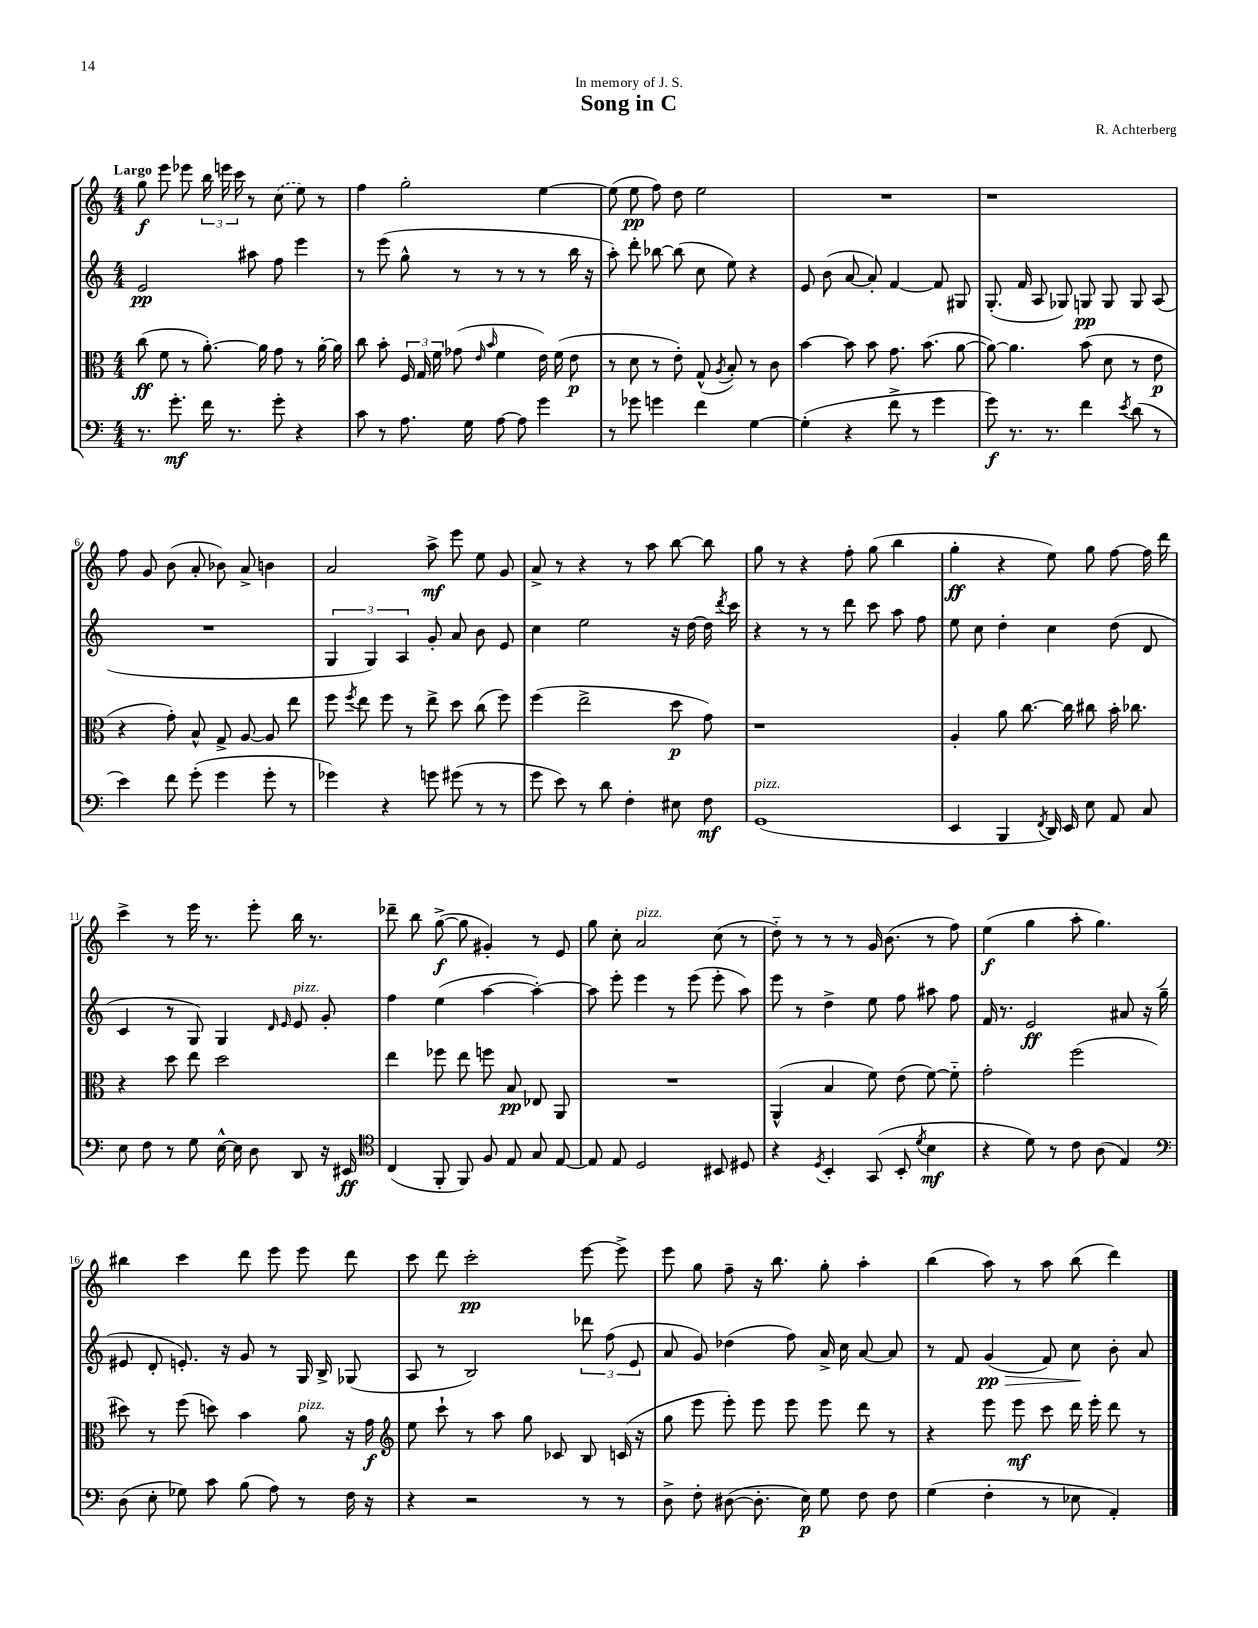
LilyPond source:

\header { title = "Song in C" composer = "R. Achterberg" dedication = "In memory of J. S." }
<<
\new StaffGroup <<
\new Staff = "s0" {
    \clef treble \key c \major \numericTimeSignature \time 4/4 \tempo "Largo"
    \autoBeamOff g''8\f e'''8 ees'''8 \tuplet 3/2 { b''16 e'''16 c'''16 } r8 \once \slurDashed c''8( e''8) r8 |
    f''4 g''2-. e''4~ |
    e''8( e''8\pp f''8) d''8 e''2 |
    R1 |
    r1 |
    f''8 g'8 b'8( a'8-. bes'8) a'8-> b'4 |
    a'2 a''8->\mf e'''8 e''8 g'8 |
    a'8-> r8 r4 r8 a''8 b''8~ b''8 |
    g''8 r8 r4 f''8-. g''8( b''4 |
    g''4-.\ff r4 e''8) g''8 f''8~ f''16 d'''16 |
    c'''4-> r8 e'''16 r8. e'''8-. b''16 r8. |
    des'''8-- b''8 g''8~->\f( g''8 gis'4-.) r8 e'8 |
    g''8 c''8-. a'2^\markup { \italic "pizz." } c''8( r8 |
    d''8-_) r8 r8 r8 g'16 b'8.( r8 f''8) |
    e''4\f( g''4 a''8-. g''4.) |
    bis''4 c'''4 d'''8 e'''8 e'''8 d'''8 |
    c'''8 d'''8 c'''2-.\pp e'''8~ e'''8-> |
    e'''8 g''8 f''8-- r16 b''8. g''8-. a''4-. |
    b''4( a''8) r8 a''8 b''8( d'''4) \bar "|." |
}
\new Staff = "s1" {
    \clef treble \key c \major \numericTimeSignature \time 4/4
    \autoBeamOff e'2\pp ais''8 f''8 e'''4 |
    r8 e'''8( g''8-^ r8 r8 r8 r8 b''16 r16 |
    a''8-.) d'''8-. bes''8~ bes''8( c''8 e''8) r4 |
    e'8 b'8( a'8~ a'8-.) f'4~ f'8 gis8 |
    g8.-.( f'16 a8 ges8) g8\pp g8 g8 a8( |
    R1 |
    \tuplet 3/2 { g4 g4) a4 } g'8-. a'8 b'8 e'8 |
    c''4 e''2 r16 d''16~ d''16 \acciaccatura { d'''8 } c'''16 |
    r4 r8 r8 d'''8 c'''8 a''8 f''8 |
    e''8 c''8 d''4-. c''4 d''8( d'8 |
    c'4 r8 g8) g4 \grace { d'16 e'16 } e'8^\markup { \italic "pizz." } g'8-. |
    f''4 e''4( a''4~ a''4~-.) |
    a''8 e'''8-. e'''4 r8 e'''8( e'''8-. a''8) |
    e'''8 r8 d''4-> e''8 f''8 ais''8 f''8 |
    f'16 r8. e'2\ff ais'8 r16 g''16--( |
    eis'8 d'8-. e'8.-.) r16 g'8 r8 g16 b16-> ges8( |
    a8 r8 b2) \tuplet 3/2 { des'''8 f''8( e'8 } |
    a'8 g'8) des''4( f''8) a'16-> c''16 a'8~ a'8 |
    r8 f'8 g'4\pp\>( f'8) c''8\! b'8-. a'8 \bar "|." |
}
\new Staff = "s2" {
    \clef alto \key c \major \numericTimeSignature \time 4/4
    \autoBeamOff c''8\ff( f'8 r8 a'8.~-.) a'16 g'8 r8 a'16~-. a'16 |
    c''8 b'8-. \tuplet 3/2 { f16 g16 f'16 } ges'8( \grace { e'16 b'16 } f'4 e'16) f'16( e'8\p |
    r8 d'8 r8 e'8-.) g8-^( \acciaccatura { a8 } b8-.) r8 c'8 |
    b'4~ b'8 b'8 g'8. b'8.( a'8~ |
    a'8~) a'4. b'8( d'8 r8 e'8\p |
    r4 g'8-.) b8-^ g8-> a8~ a8 e''8 |
    f''8 \acciaccatura { f''8 } e''8 f''8 r8 e''8-> d''8 c''8( f''8) |
    f''4( e''2-> d''8\p g'8) |
    r1 |
    a4-. a'8 c''8.~ c''16 cis''8 b'16-. ces''8. |
    r4 d''8 e''8 d''2 |
    e''4 fes''8 e''8 f''8 b8\pp ees8 a,8 |
    R1 |
    a,4-^( b4 f'8) e'8( f'8~) f'8-_ |
    g'2-. f''2( |
    dis''8) r8 f''8( d''8) b'4 a'8^\markup { \italic "pizz." } r16 g'16\f |
    \clef treble e''8 c'''8-! r8 a''8 g''8 ces'8 b8 c'16( r16 |
    g''8 e'''8 e'''8-.) e'''8 e'''8 e'''8 d'''8 r8 |
    r4 e'''8 e'''8\mf c'''8 d'''16 e'''16-. d'''8 r8 \bar "|." |
}
\new Staff = "s3" {
    \clef bass \key c \major \numericTimeSignature \time 4/4
    \autoBeamOff r8. g'8.-.\mf f'16 r8. g'8-. r4 |
    c'8 r8 a8. g16 a8~ a8 g'4 |
    r8 ges'8 g'4 f'4 g4~ |
    g4-.( r4 f'8-> r8 g'4 |
    g'8\f) r8. r8. f'4 \acciaccatura { e'8 } d'8( r8 |
    e'4) f'8 g'8-.( g'4 g'8-. r8 |
    ges'4) r4 g'8 gis'8( r8 r8 |
    g'8 e'8) r8 d'8 f4-. eis8 f8\mf |
    g,1^\markup { \italic "pizz." }( |
    e,4 b,,4 \acciaccatura { f,8 } d,16) e,16 e8 a,8 c8 |
    e8 f8 r8 g8 e16~-^ e16 d8 d,8 r16 eis,16\ff |
    \clef tenor c4( f,8-. f,8) f8 e8 g8 e8~ |
    e8 e8 d2 bis,8 dis8 |
    r4 \acciaccatura { d8 } b,4-. g,8( b,8-. \acciaccatura { d'8 } b4\mf |
    r4 d'8) r8 c'8 a8( e4) |
    \clef bass d8( e8-. ges8) c'8 b8( a8) r8 f16 r16 |
    r4 r2 r8 r8 |
    d8-> f8-. dis8~( dis8.-. e16\p) g8 f8 f8 |
    g4( f4-. r8 ees8 a,4-.) \bar "|." |
}
>>
>>
